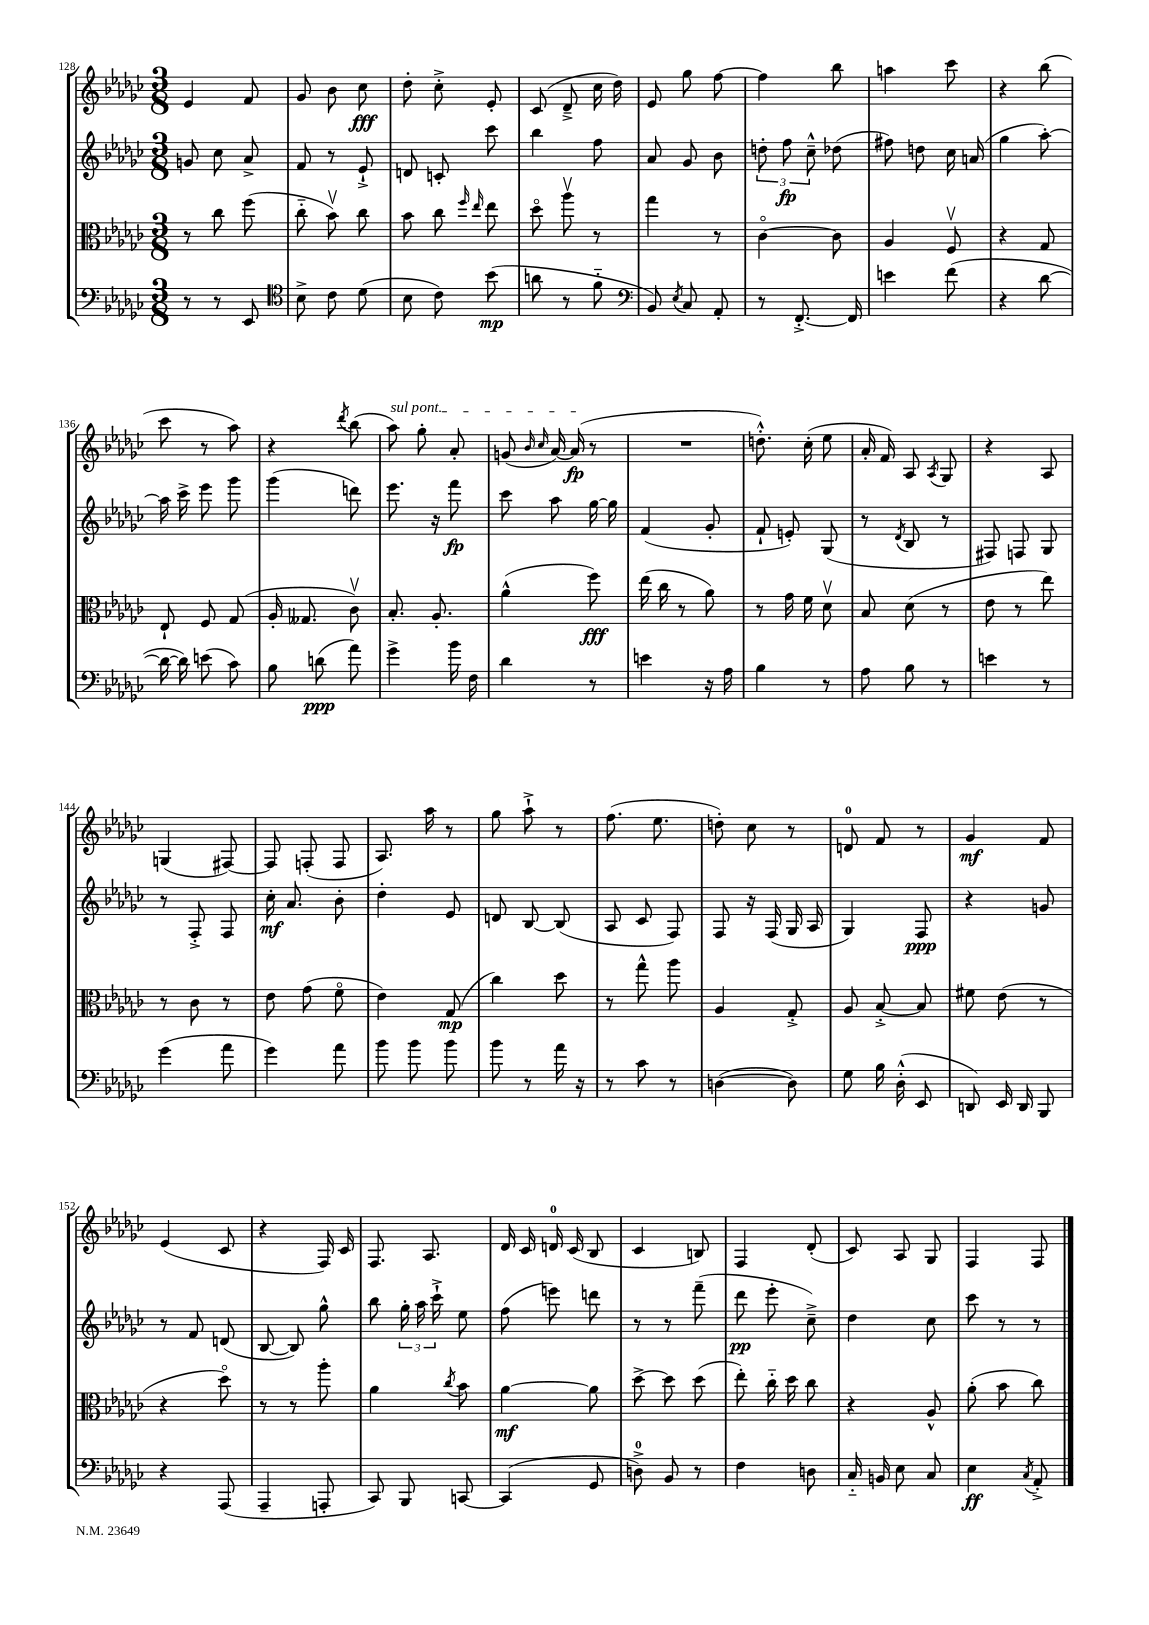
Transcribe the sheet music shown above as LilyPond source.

<<
\new StaffGroup <<
\new Staff = "s0" {
    \clef treble \key ges \major \numericTimeSignature \time 3/8
    \autoBeamOff ees'4 f'8 |
    ges'8 bes'8 ces''8\fff |
    des''8-. ces''8-.-> ees'8-. |
    ces'8( des'8---> ces''16 des''16) |
    ees'8 ges''8 f''8~ |
    f''4 bes''8 |
    a''4 ces'''8 |
    r4 bes''8( |
    ces'''8 r8 aes''8) |
    r4 \acciaccatura { des'''8 } bes''8( |
    \once \override TextSpanner.bound-details.left.text = \markup { \italic "sul pont." } aes''8\startTextSpan) ges''8-. aes'8-. |
    g'8( \grace { bes'16 ces''16 } aes'16~) aes'16\fp\stopTextSpan( r8 |
    R4. |
    d''8.-.-^) ces''16-.( ees''8 |
    aes'16-. f'16) aes8 \acciaccatura { aes8 } ges8 |
    r4 aes8 |
    g4( fis8~) |
    fis8 f8-.( f8 |
    aes8.) aes''16 r8 |
    ges''8 aes''8-!-> r8 |
    f''8.( ees''8. |
    d''8-.) ces''8 r8 |
    d'8-0 f'8 r8 |
    ges'4\mf f'8 |
    ees'4( ces'8 |
    r4 f16) ces'16 |
    f8. aes8. |
    des'16 ces'16 d'16-0 ces'16( bes8 |
    ces'4 b8) |
    f4 des'8-.( |
    ces'8) aes8 ges8 |
    f4 f8 \bar "|." |
}
\new Staff = "s1" {
    \clef treble \key ges \major \numericTimeSignature \time 3/8
    \autoBeamOff g'8 ces''8 aes'8-> |
    f'8 r8 ees'8-!-> |
    d'8 c'8-. ces'''8 |
    bes''4 f''8 |
    aes'8 ges'8 bes'8 |
    \tuplet 3/2 { d''8-. f''8\fp ces''8---^ } des''8( |
    fis''8) d''8 ces''16 a'16( |
    ges''4 aes''8~-.) |
    aes''16 ces'''16-> ees'''8 ges'''8 |
    ges'''4( d'''8) |
    ees'''8. r16 f'''8\fp |
    ces'''8 aes''8 ges''16~ ges''16 |
    f'4( ges'8-. |
    f'8-! e'8-.) ges8( |
    r8 \acciaccatura { des'8 } bes8 r8 |
    fis8) f8 ges8 |
    r8 f8-.-> f8 |
    ces''16-.\mf aes'8. bes'8-. |
    des''4-. ees'8 |
    d'8 bes8~ bes8( |
    aes8 ces'8 f8) |
    f8 r16 f16( ges16 aes16 |
    ges4) f8\ppp |
    r4 g'8 |
    r8 f'8 d'8( |
    bes8~ bes8) ges''8-^ |
    bes''8 \tuplet 3/2 { ges''16-. aes''16 ces'''16-!-> } ees''8 |
    f''8( e'''8) d'''8 |
    r8 r8 f'''8--( |
    des'''8\pp ees'''8-. ces''8--->) |
    des''4 ces''8 |
    ces'''8 r8 r8 \bar "|." |
}
\new Staff = "s2" {
    \clef alto \key ges \major \numericTimeSignature \time 3/8
    \autoBeamOff r8 ces''8 f''8( |
    ces''8-_ bes'8\upbow) ces''8 |
    bes'8 ces''8 \grace { f''16 ees''16 } ees''8 |
    des''8\flageolet aes''8\upbow r8 |
    ges''4 r8 |
    ces'4~\flageolet ces'8 |
    aes4 f8\upbow |
    r4 ges8 |
    ees8-! f8 ges8( |
    aes16-. geses8. ces'8\upbow) |
    bes8.-. aes8.-. |
    aes'4-^( f''8\fff) |
    ees''16( ces''16 r8 aes'8) |
    r8 ges'16 f'16 des'8\upbow |
    bes8 des'8( r8 |
    ees'8 r8 ees''8) |
    r8 ces'8 r8 |
    ees'8 ges'8( f'8\flageolet |
    ees'4) ges8\mp( |
    ces''4) des''8 |
    r8 ges''8-^ aes''8 |
    aes4 ges8-.-> |
    aes8 bes8~-.-> bes8 |
    fis'8 ees'8( r8 |
    r4 des''8\flageolet) |
    r8 r8 aes''8-. |
    aes'4 \acciaccatura { ces''8 } bes'8 |
    aes'4~\mf aes'8 |
    des''8~-> des''8 des''8( |
    ees''8-.) ces''16-_ des''16 ces''8 |
    r4 aes8-^ |
    aes'8-.( bes'8 ces''8) \bar "|." |
}
\new Staff = "s3" {
    \clef bass \key ges \major \numericTimeSignature \time 3/8
    \autoBeamOff r8 r8 ees,8 |
    \clef tenor bes8-> ces'8 des'8( |
    bes8 ces'8) bes'8\mp( |
    a'8 r8 f'8-_ |
    \clef bass bes,8) \acciaccatura { ees8 } ces8 aes,8-. |
    r8 f,8.~-.-> f,16 |
    e'4 f'8( |
    r4 des'8~ |
    des'16~ des'16) e'8( ces'8) |
    bes8 d'8\ppp( aes'8) |
    ges'4-> bes'16 f16 |
    des'4 r8 |
    e'4 r16 aes16 |
    bes4 r8 |
    aes8 bes8 r8 |
    e'4 r8 |
    ges'4( aes'8 |
    ges'4) aes'8 |
    bes'8 bes'8 bes'8 |
    bes'8 r8 aes'16 r16 |
    r8 ces'8 r8 |
    d4~( d8) |
    ges8 bes16 des16-.-^( ees,8 |
    d,8) ees,16 d,16 bes,,8 |
    r4 aes,,8( |
    aes,,4-- a,,8-. |
    ces,8) bes,,8 c,8~ |
    c,4( ges,8 |
    d8-0->) bes,8 r8 |
    f4 d8 |
    ces16-_ b,16 ees8 ces8 |
    ees4\ff \acciaccatura { ces8 } aes,8-.-> \bar "|." |
}
>>
>>
\layout { \context { \Score currentBarNumber = #128 } }
